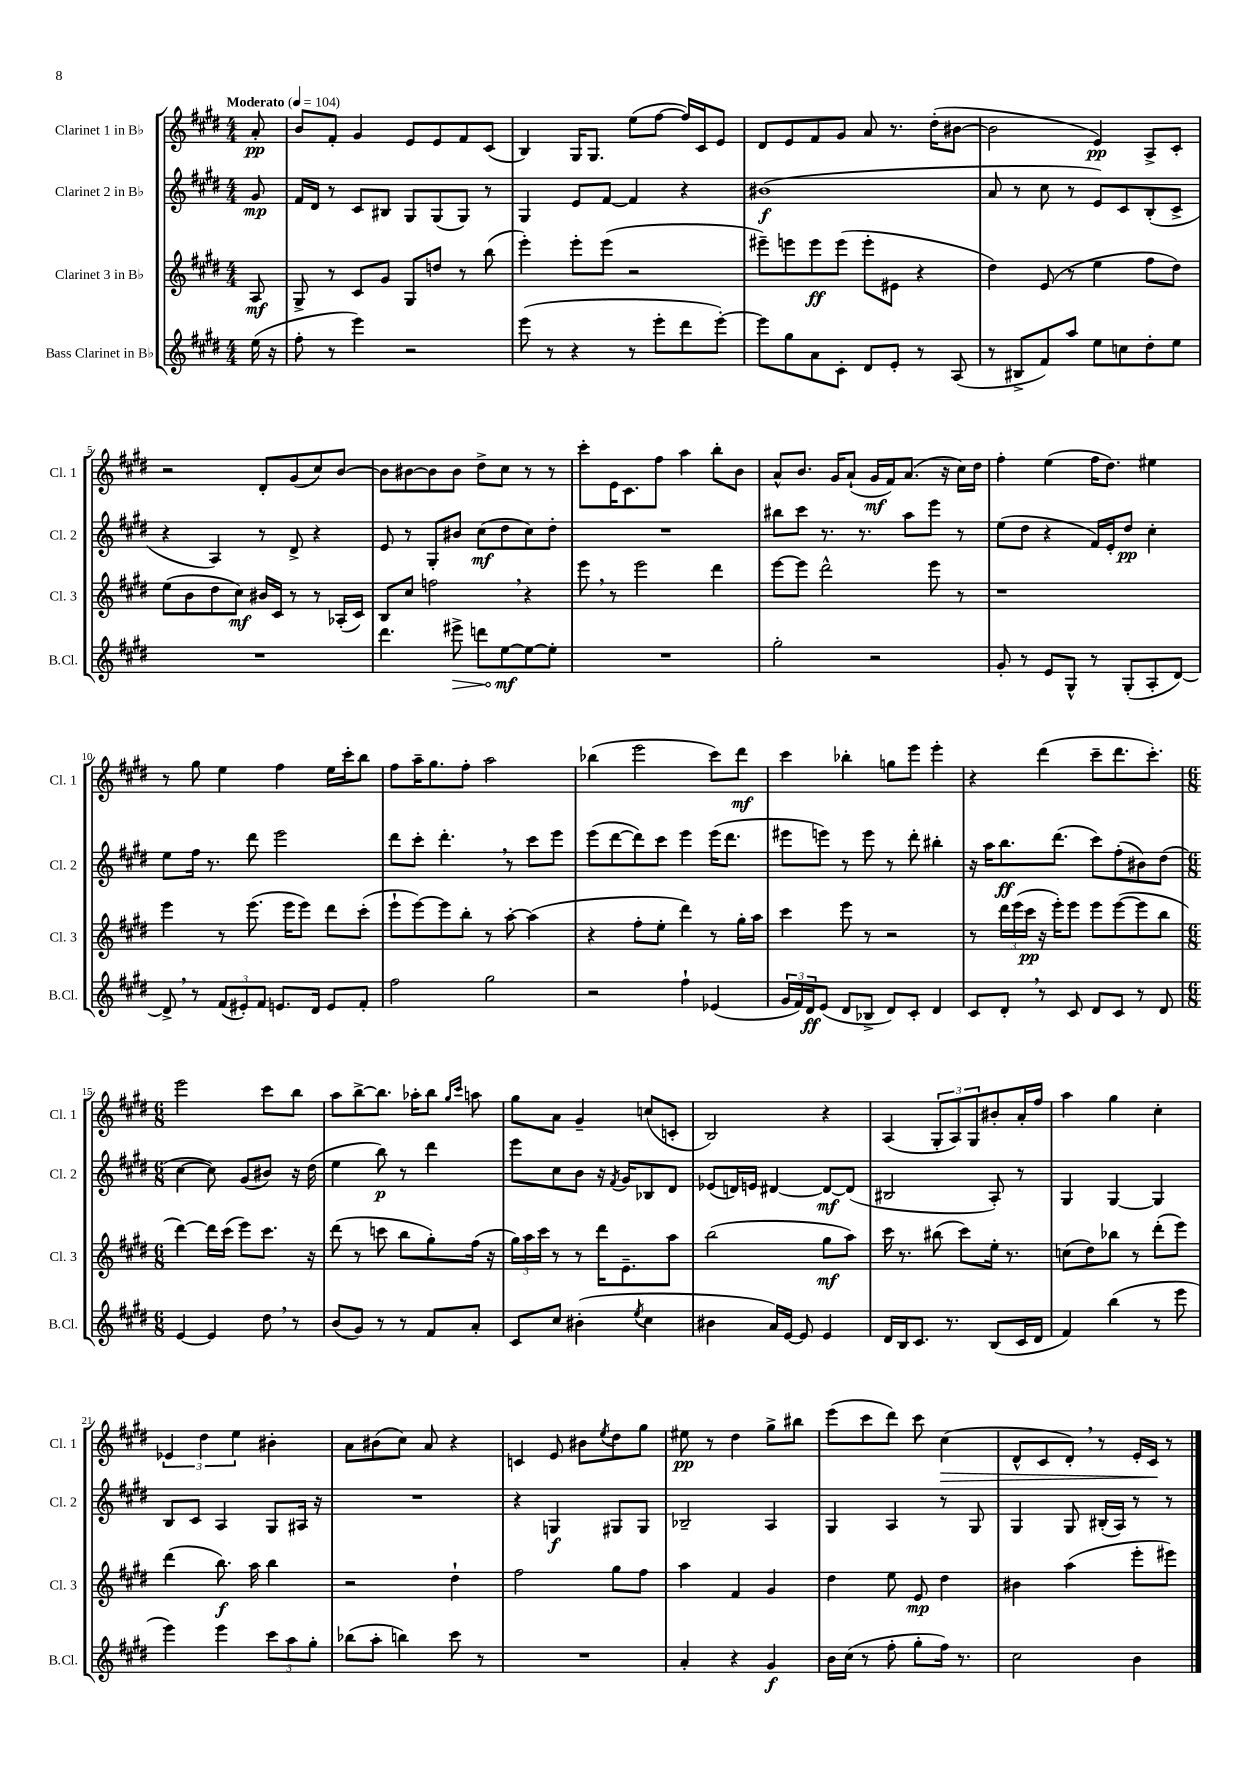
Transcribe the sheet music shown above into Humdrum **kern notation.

**kern	**kern	**kern	**kern
*staff4	*staff3	*staff2	*staff1
*clefG2	*clefG2	*clefG2	*clefG2
*k[f#c#g#d#]	*k[f#c#g#d#]	*k[f#c#g#d#]	*k[f#c#g#d#]
*M4/4	*M4/4	*M4/4	*M4/4
*MM104	*MM104	*MM104	*MM104
(16ee	8A	8g#	8a'
16r	.	.	.
=	=	=	=
8ff#'	8G#^	16f#	8b
.	.	16d#	.
8r	8r	8r	8f#'
4eee)	8c#	8c#	4g#
.	8g#	8B#	.
2r	8G#	8G#	8e
.	8dd	(8G#	8e
.	8r	8G#)	8f#
.	(8bb	8r	(8c#
=	=	=	=
(8eee	4eee')	4G#	4B)
8r	.	.	.
4r	8eee'	8e	16G#
.	.	.	8.G#
.	(8eee	[8f#	.
8r	2r	4f#]	(8ee
8eee'	.	.	[8ff#
8ddd#	.	4r	16ff#])
.	.	.	16c#
[8eee')	.	.	8e
=	=	=	=
8eee]	8eee#~)	(1b#	8d#
8gg#	8eee	.	8e
8a	8eee	.	8f#
8c#'	(8eee	.	8g#
8d#	8eee'	.	8a
8e'	8e#	.	8.r
8r	4r	.	.
.	.	.	(16dd#'
(8A	.	.	[8b#
=	=	=	=
8r	4dd#)	8a	2b#]
8B#^	.	8r	.
8f#)	(8e	8cc#	.
8aa	8r	8r	.
8ee	4ee	8e)	4e)
8cc	.	8c#	.
8dd#'	8ff#	(8B'	8A^
8ee	8dd#)	8c#^	8c#'
=	=	=	=
1r	(8ee	4r	2r
.	8b	.	.
.	8dd#	4A)	.
.	8cc#)	.	.
.	16b#	8r	8d#'
.	16c#	.	.
.	8r	8d#^	(8g#
.	8r	4r	8cc#)
.	(16A-'	.	[8b
.	16c#)	.	.
=	=	=	=
4.ddd#	8B	8e	8b]
.	8cc#	8r	[8b#
.	2ff	8G#'	8b#]
8eee#^	.	8b#	8b#
8ddd	.	(8cc#	8dd#^
[8ee	.	8dd#	8cc#
8ee_	4r	8cc#)	8r
8ee']	.	8dd#'	8r
=	=	=	=
1r	8eee	1r	8ccc#'
.	8r	.	16e
.	.	.	8.c#
.	2eee	.	.
.	.	.	8ff#
.	.	.	4aa
.	4ddd#	.	8bb'
.	.	.	8b
=	=	=	=
2gg#'	[8eee	8bb#	8a^^
.	8eee]	8ccc#	8.b
.	2ddd#^^	8.r	.
.	.	.	16g#
.	.	.	(8a`
.	.	8.r	.
2r	.	.	16g#
.	.	.	16f#)
.	.	8aa	(8.a
.	8eee	8eee	.
.	.	.	16r
.	8r	8r	16cc#)
.	.	.	16dd#
=	=	=	=
8g#'	1r	(8ee	4ff#'
8r	.	8dd#	.
8e	.	4r	(4ee
8G#^^	.	.	.
8r	.	16f#)	16ff#
.	.	16e'	8.dd#)
(8G#'	.	8dd#	.
8A'	.	4cc#'	4ee#
[8d#)	.	.	.
=	=	=	=
8d#^]	4eee	8ee	8r
8r	.	16ff#	8gg#
.	.	8.r	.
(12f#	8r	.	4ee
12e#')	.	.	.
.	(8.eee	8ddd#	.
12f#	.	.	.
8.e	.	2eee	4ff#
.	16eee	.	.
.	8eee)	.	.
16d#	.	.	.
8e	8ddd#	.	16ee
.	.	.	16ccc#'
8f#'	(8ccc#'	.	8bb
=	=	=	=
2ff#	8eee`	8ddd#	8ff#
.	[8eee)	8ccc#'	16aa~
.	.	.	8.gg#
.	8eee]	4.ddd#'	.
.	8bb'	.	8ff#'
2gg#	8r	.	2aa
.	[8aa'	8r	.
.	(4aa]	8ccc#	.
.	.	8eee	.
=	=	=	=
2r	4r	(8eee	(4bb-
.	.	[8ddd#	.
.	8ff#'	8ddd#])	2eee
.	8ee'	8ccc#	.
4ff#`	4ddd#)	4eee	.
(4e-	8r	(16eee	8ccc#)
.	.	8.ddd#	.
.	16gg#'	.	8ddd#
.	16aa	.	.
=	=	=	=
24g#	4ccc#	8eee#	4ccc#
24f#)	.	.	.
24d#	.	.	.
(8e	.	8eee)	.
8d#	8eee	8r	4bb-'
8B-^	8r	8eee	.
8d#)	2r	8r	8gg
8c#'	.	8ddd#'	8eee
4d#	.	4bb#'	4eee'
=	=	=	=
8c#	8r	16r	4r
.	.	16aa	.
8d#'	24ddd#	8.bb	.
.	(24eee	.	.
.	24ccc#	.	.
8r	16r	.	(4ddd#
.	16eee')	(8.ddd#	.
8c#	8eee	.	.
8d#	8eee	8ccc#)	8ccc#~
8c#	([8eee	(8ff#'	8.ddd#
8r	8eee]	8b#)	.
.	.	.	8.ccc#')
8d#	8bb	(8dd#	.
=	=	=	=
*M6/8	*M6/8	*M6/8	*M6/8
[4e	[4ddd#)	[4cc#	2eee
4e]	16ddd#]	8cc#])	.
.	(16ccc#	.	.
.	8eee)	(8g#	.
8dd#	8.ccc#	8b#)	8ccc#
8r	.	16r	8bb
.	16r	(16dd#	.
=	=	=	=
(8b	(8ddd#	4ee	8aa
8g#)	8r	.	[8bb^
8r	8ccc	8bb)	8.bb]
8r	8bb	8r	.
.	.	.	16aa-'
8f#	8gg#')	4ddd#	8bb
.	.	.	16qqgg#
.	.	.	16qqccc#
8a'	(16ff#	.	8aa
.	16r	.	.
=	=	=	=
8c#	24gg#)	8eee	8gg#
.	24aa	.	.
.	24ccc#	.	.
8cc#	8r	8cc#	8a
(4b#'	8r	8b	4g#~
.	16ddd#	16r	.
.	.	8qf#	.
.	8.e~	16g#	.
8qee	.	.	.
4cc#	.	8B-	(8cc
.	8aa	8d#	8c'
=	=	=	=
4b#	(2bb	(8e-	2B)
.	.	16d)	.
.	.	16e	.
16a)	.	[4d#	.
[16e	.	.	.
8e]	.	.	.
4e	8gg#	8d#_	4r
.	8aa)	(8d#]	.
=	=	=	=
16d#	16ccc#	2B#	(4A
16B	8.r	.	.
8.c#	.	.	.
.	(8bb#	.	12G#'
8.r	.	.	.
.	.	.	12A)
.	8ccc#)	.	.
.	.	.	12G#
(8B	16ee'	8A')	8b#'
.	8.r	.	.
16c#	.	8r	16a'
16d#	.	.	16ff#
=	=	=	=
4f#)	(8cc	4G#	4aa
.	8dd#)	.	.
(4bb	8bb-	[4G#	4gg#
.	8r	.	.
8r	(8ddd#'	4G#]	4cc#'
8eee	8eee)	.	.
=	=	=	=
4eee)	(4ddd#	8B	6e-
.	.	8c#	.
.	.	.	6dd#
4eee	8.bb)	4A	.
.	.	.	6ee
.	16aa	.	.
12ccc#	4bb	8G#	4b#'
12aa	.	.	.
.	.	16A#	.
12gg#'	.	.	.
.	.	16r	.
=	=	=	=
(8bb-	2r	2.r	8a
8aa'	.	.	(8b#
4bb)	.	.	8cc#)
.	.	.	8a
8ccc#	4dd#`	.	4r
8r	.	.	.
=	=	=	=
2.r	2ff#	4r	4c
.	.	4G	8e
.	.	.	8b#
.	.	.	8qee
.	8gg#	8G#	8dd#
.	8ff#	8G#	8gg#
=	=	=	=
4a'	4aa	2B-~	8ee#
.	.	.	8r
4r	4f#	.	4dd#
4g#	4g#	4A	8gg#^
.	.	.	8bb#
=	=	=	=
16b	4dd#	4G#	(8eee
(16cc#	.	.	.
8r	.	.	8ccc#
8ff#'	8ee	4A	8ddd#)
8gg#'	8e	.	8ccc#
16ff#)	4dd#	8r	(4cc#
8.r	.	.	.
.	.	8G#	.
=	=	=	=
2cc#	4b#	4G#	8d#^^
.	.	.	8c#
.	(4aa	8G#	8d#')
.	.	(16B#'	8r
.	.	16A)	.
4b	8eee'	8r	16e'
.	.	.	16c#
.	8eee#)	8r	8r
==	==	==	==
*-	*-	*-	*-
